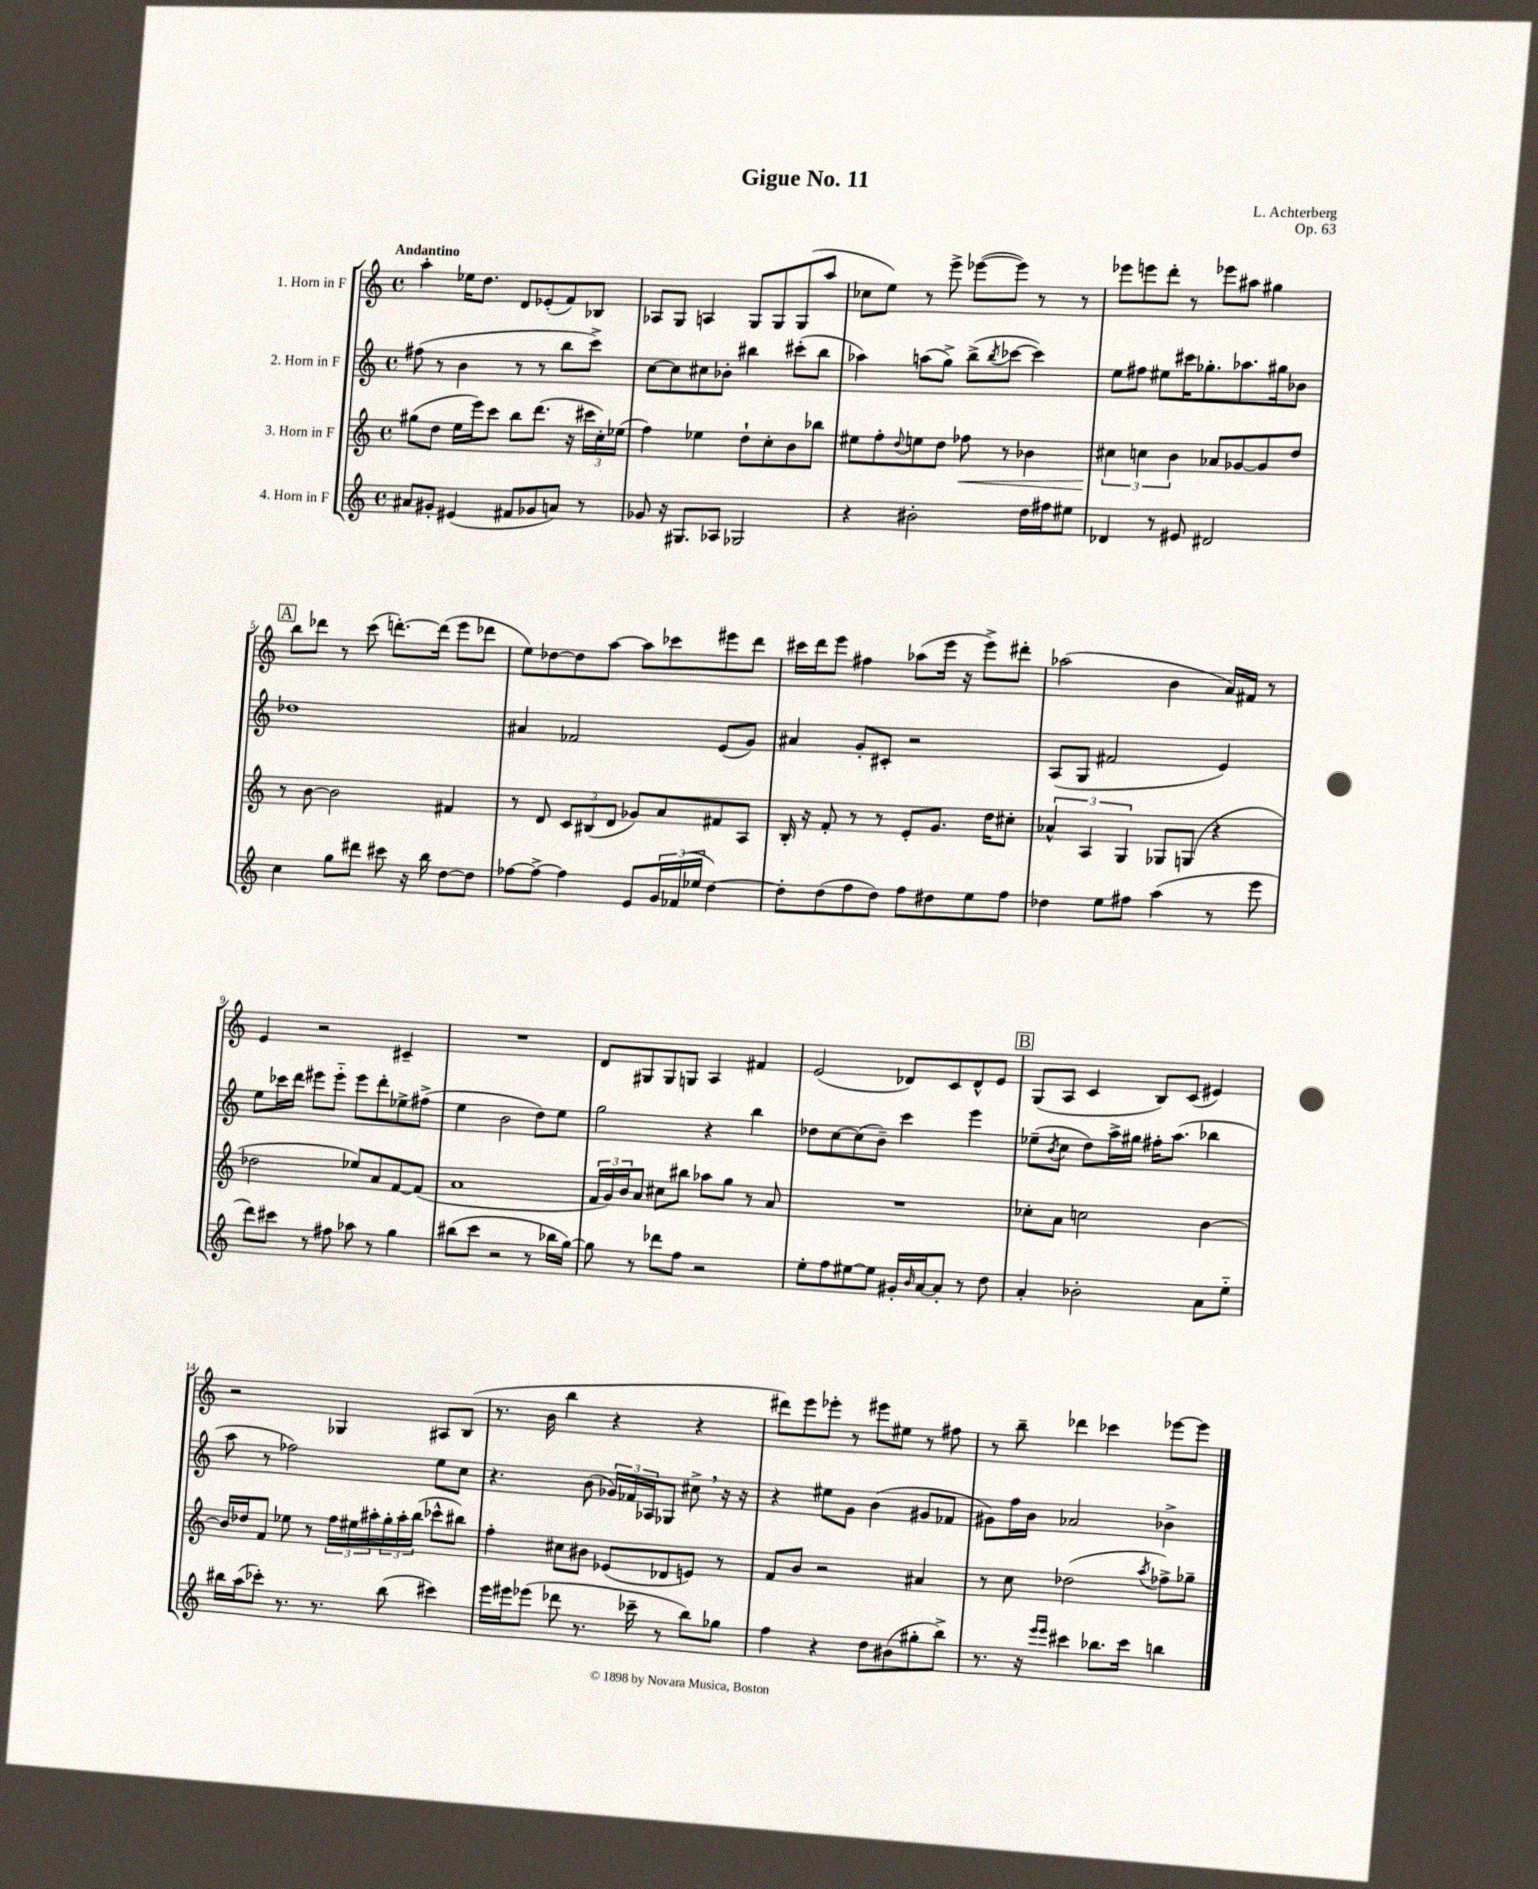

**kern	**kern	**dynam	**kern	**kern
*part4	*part3	*part3	*part2	*part1
*staff4	*staff3	*staff3	*staff2	*staff1
*I"4. Horn in F	*I"3. Horn in F	*	*I"2. Horn in F	*I"1. Horn in F
*clefG2	*clefG2	*	*clefG2	*clefG2
*k[]	*k[]	*	*k[]	*k[]
*M4/4	*M4/4	*	*M4/4	*M4/4
*met(c)	*met(c)	*	*met(c)	*met(c)
=1	=1	=1	=1	=1
!	!	!	!	!LO:TX:a:B:t=Andantino
8a#X/L	(8gg#X\L	.	(8ff#X\	4aa'\
8g#X'/J	8dd\J	.	8r	.
(4e#X/	16ee\LL	.	4b\	16ee-X\KL
.	16eee\J)	.	.	8.dd\J
.	8ccc\J	.	.	.
8f#X/L	8bb\L	.	8r	8d/L
8g-X/	(8.ddd\J	.	8r	(8e-X'/
8an/J)	.	.	8bb\L	8f/)
.	16r	.	.	.
8r	24ccc#X\LL	.	8ccc^\J)	8B-X/J
.	24cc'\)	.	.	.
.	(24ee-X\JJ	.	.	.
=2	=2	=2	=2	=2
8g-X/	4ff\)	.	[8cc\L	8A-X/L
16r	.	.	8cc\]	8G/J
8.G#X/L	.	.	.	.
.	4ee-X\	.	8cc#X\	4An/
8A-X/J	.	.	8b-X'\J	.
2G-X/	8dd`\L	.	4bb#X\	8G/L
.	8cc'\	.	.	8G/
.	8b\	.	(8ccc#X'\L	(8G/
.	8bb-X\J	.	8bb#\J	8aa/J
=3	=3	=3	=3	=3
4r	8ee#X\L	.	4aa-X\)	8cc-X\L
.	8ff'\	.	.	8ee\J)
.	8qqdd/	.	.	.
2b#X'\	8een\	.	(8aan\L	8r
.	8dd\J	.	8gg^\J)	8eee^\
!	!	!LO:HP:b	!	!
.	8ff-X\	<	(8bb^\L	([8eee-X\L
.	.	.	8qbb/	.
.	8r	.	[8ccc-X\J	8eee-\J])
16dd\LL	4b-X\	.	4ccc-\])	8r
16ff#X\J	.	.	.	.
8ee#X\J	.	.	.	8r
=4	=4	=4	=4	=4
4d-X/	6cc#X\	.	8ee\L	8eee-X\L
.	.	.	8ff#X\J	8eeen\
.	6ccn\	[	.	.
8r	.	.	8ee#X\L	8ddd'\J
.	6b\	.	.	.
8e#X/	.	.	16ccc#X\K	8r
.	.	.	8.gg-X'\	.
2d#X/	8a-X/L	.	.	8eee-X\L
.	[8g-X/	.	8.aa-X\	8aa#X\J
.	8g-/]	.	.	4gg#X\
.	.	.	16gg#X\k	.
.	8dd/J	.	8b-X\J	.
!!LO:LB:g=z
!!LO:REH:place=s1:t=A
=5	=5	=5	=5	=5
4cc\	8r	.	1dd-X	8bb\L
.	[8b\	.	.	8ddd-X\J
8gg\L	2b\]	.	.	8r
8ddd#X\J	.	.	.	(8ccc\
8ccc#X\	.	.	.	[8.dddn'\L)
16r	.	.	.	.
16bb\	.	.	.	(16ddd\Jk]
[8dd\L	4f#X/	.	.	8eee\L
8dd\J]	.	.	.	8ddd-X\J
=6	=6	=6	=6	=6
[8ff-X\L	8r	.	4a#X/	8ee\L)
8ff-^\J_	8d/	.	.	[8dd-X\
4ff-\]	12c/L	.	2f-X/	8dd-\]
.	(12B#X/	.	.	.
.	.	.	.	[8aa\J
.	12d/J	.	.	.
8e/L	8g-X/L)	.	.	8aa\L]
24g/L	8a/	.	.	8ccc-X\
(24f-X/	.	.	.	.
24ee-X/JJ	.	.	.	.
[4dd\)	8f#X/	.	(8e/L	8eee#X\
.	8A/J	.	8g/J)	8ddd\J
=7	=7	=7	=7	=7
8dd'\L]	16B'/	.	4a#X/	16ccc#X\LL
.	16r	.	.	16ddd\J
(8dd\	8f'/	.	.	8eee\J
8ff\	8r	.	8g'/L	4ff#X\
8dd\J)	8r	.	8c#X'/J	.
8ff\L	8e'/L	.	2r	(8aa-X\L
8dd#X\	8.g/J	.	.	16eee\Jk
.	.	.	.	16r
8ee\	.	.	.	8eee^\L)
.	16dd\KL	.	.	.
8ff\J	8cc#X'\J	.	.	8ddd#X'\J
=8	=8	=8	=8	=8
4dd-X\	6a-X^^/	.	(8A/L	(2aa-X\
.	.	.	8G/J	.
.	6A/	.	.	.
8ee\L	.	.	2f#X/	.
.	6G/	.	.	.
8ff#X\J	.	.	.	.
(4aa\	8G-X/L	.	.	4b\
.	(8Gn/J	.	.	.
8r	4r	.	4e/)	16a/LL)
.	.	.	.	16f#X/JJ
8eee\	.	.	.	8r
!!LO:LB:g=z
=9	=9	=9	=9	=9
8ddd\L)	2dd-X\	.	8ee\L	4e/
8ccc#X\J	.	.	16ccc-X\L	.
.	.	.	16ddd\JJ	.
8r	.	.	8eee#X\L	2r
8ff#X\	.	.	8eee#\J	.
8aa-X\	8ee-X/L)	.	8eee#\L	.
8r	8a/	.	8ddd'\	.
4gg\	[8f/	.	8ee-X^\	4c#X~/
.	(8f/J]	.	(8ff#X^\J	.
=10	=10	=10	=10	=10
(8bb#X\L	1a	.	4ee\	1r
8ccc\J	.	.	.	.
2r	.	.	2b\	.
8r	.	.	8dd\L)	.
16bb-X\LL	.	.	8ee\J	.
[16gg\JJ)	.	.	.	.
=11	=11	=11	=11	=11
8gg\]	24f/LL	.	2gg\	8d/L
.	24g/)	.	.	.
.	24b/J	.	.	.
8r	8a/J	.	.	8G#X/
8ddd-X\L	8cc#X\L	.	.	8G#/
8ff\J	8bb#X\J	.	.	8Gn/J
2r	8aa-X\L	.	4r	4A/
.	8gg\J	.	.	.
.	8r	.	4bb\	4f#X/
.	8a/	.	.	.
=12	=12	=12	=12	=12
8ee'\L	1r	.	8dd-X\L	(2e/
8ff\	.	.	[8cc\	.
[8ee#X\	.	.	(8cc\]	.
8ee#\J]	.	.	8b~\J)	.
16g#X'/LL	.	.	4ccc\	8d-X/L)
16qqb/	.	.	.	.
[16a/J	.	.	.	.
8a'/J]	.	.	.	8c/
8r	.	.	4eee\	8d-^^/
8dd\	.	.	.	8e/J
!!LO:REH:place=s1:t=B
=13	=13	=13	=13	=13
4a'/	8cc-X'\L	.	(8ee-X~\L	(8G/L
.	.	.	8qb/	.
.	8a\J	.	8cc\J	8A/J
2b-X'\	2ccn\	.	8dd\L)	4c/
.	.	.	16aa^\L	.
.	.	.	16gg#X\JJ	.
.	.	.	16ff#X'\KL	8B/L)
.	.	.	(8.aa\J	.
.	.	.	.	(8c/J
8a\L	[4b\	.	4bb-X\	4e#X/)
8ee\J	.	.	.	.
!!LO:LB:g=z
=14	=14	=14	=14	=14
16bb#X\LL	16b/LL]	.	8aa\	2r
(16aa\J	16dd-X/J	.	.	.
8ccc-X'\J)	8f/J	.	8r	.
8.r	8ee-X\	.	2ff-X\)	.
.	8r	.	.	.
8.r	.	.	.	.
.	24ff\LL	.	.	4G-X/
.	24ee#X\	.	.	.
.	24aa#X'\	.	.	.
(8bb#\	24gg'\	.	.	.
.	24aa#'\	.	.	.
.	(24bb\JJ	.	.	.
4ccc#X\)	8ccc-X^^\L	.	8ee\L	8A#X/L
.	8bb#X\J)	.	8cc\J	(8B/J
=15	=15	=15	=15	=15
16eee\LL	4ff'\	.	4.r	8.r
16eee#X\J	.	.	.	.
(8eee-X\J	.	.	.	.
.	.	.	.	16b\
8ddd-X\	8cc#X\L	.	.	4bb\
8.r	8b#X\J	.	(8b\	.
.	(8e-X/L	.	24g-X/LL)	4r
.	.	.	24f-X/	.
16ccc-X~\	.	.	.	.
.	.	.	24A-X/J	.
8r	8d-X/	.	8G-X/J	.
8bb\L)	8en/J)	.	8cc#X^,\	4r
8gg-X\J	8r	.	16r	.
.	.	.	16r	.
=16	=16	=16	=16	=16
4ff\	8f/L	.	4r	8ddd#X\L)
.	8b/J	.	.	8eee\
4r	2r	.	8ee#X\L	8eee-X'\J
.	.	.	8g\J	8r
8dd\L	.	.	(4b\	8eee#X\L
(8b#X\	.	.	.	8ee#X\J
8gg#X'\	4a#X/	.	8g#X/L	8r
8bb^\J)	.	.	8f-X/J	8ff#X\
=17	=17	=17	=17	=17
8.r	8r	.	8g#X\L)	8r
.	8cc\	.	16ff\L	8bb~\
16r	.	.	16b\JJ	.
16qqeee/LL	.	.	.	.
16qqeee/JJ	.	.	.	.
4ccc#X\	(2dd-X\	.	2a-X/	4ddd-X\
8.bb-X\L	.	.	.	4ccc-X\
16ccc#\Jk	.	.	.	.
.	8qaa/	.	.	.
4bbn\	8ff-X^\L)	.	4b-X^\	[8eee-X\L
.	8gg-X~\J	.	.	8eee-\J]
==	==	==	==	==
*-	*-	*-	*-	*-
